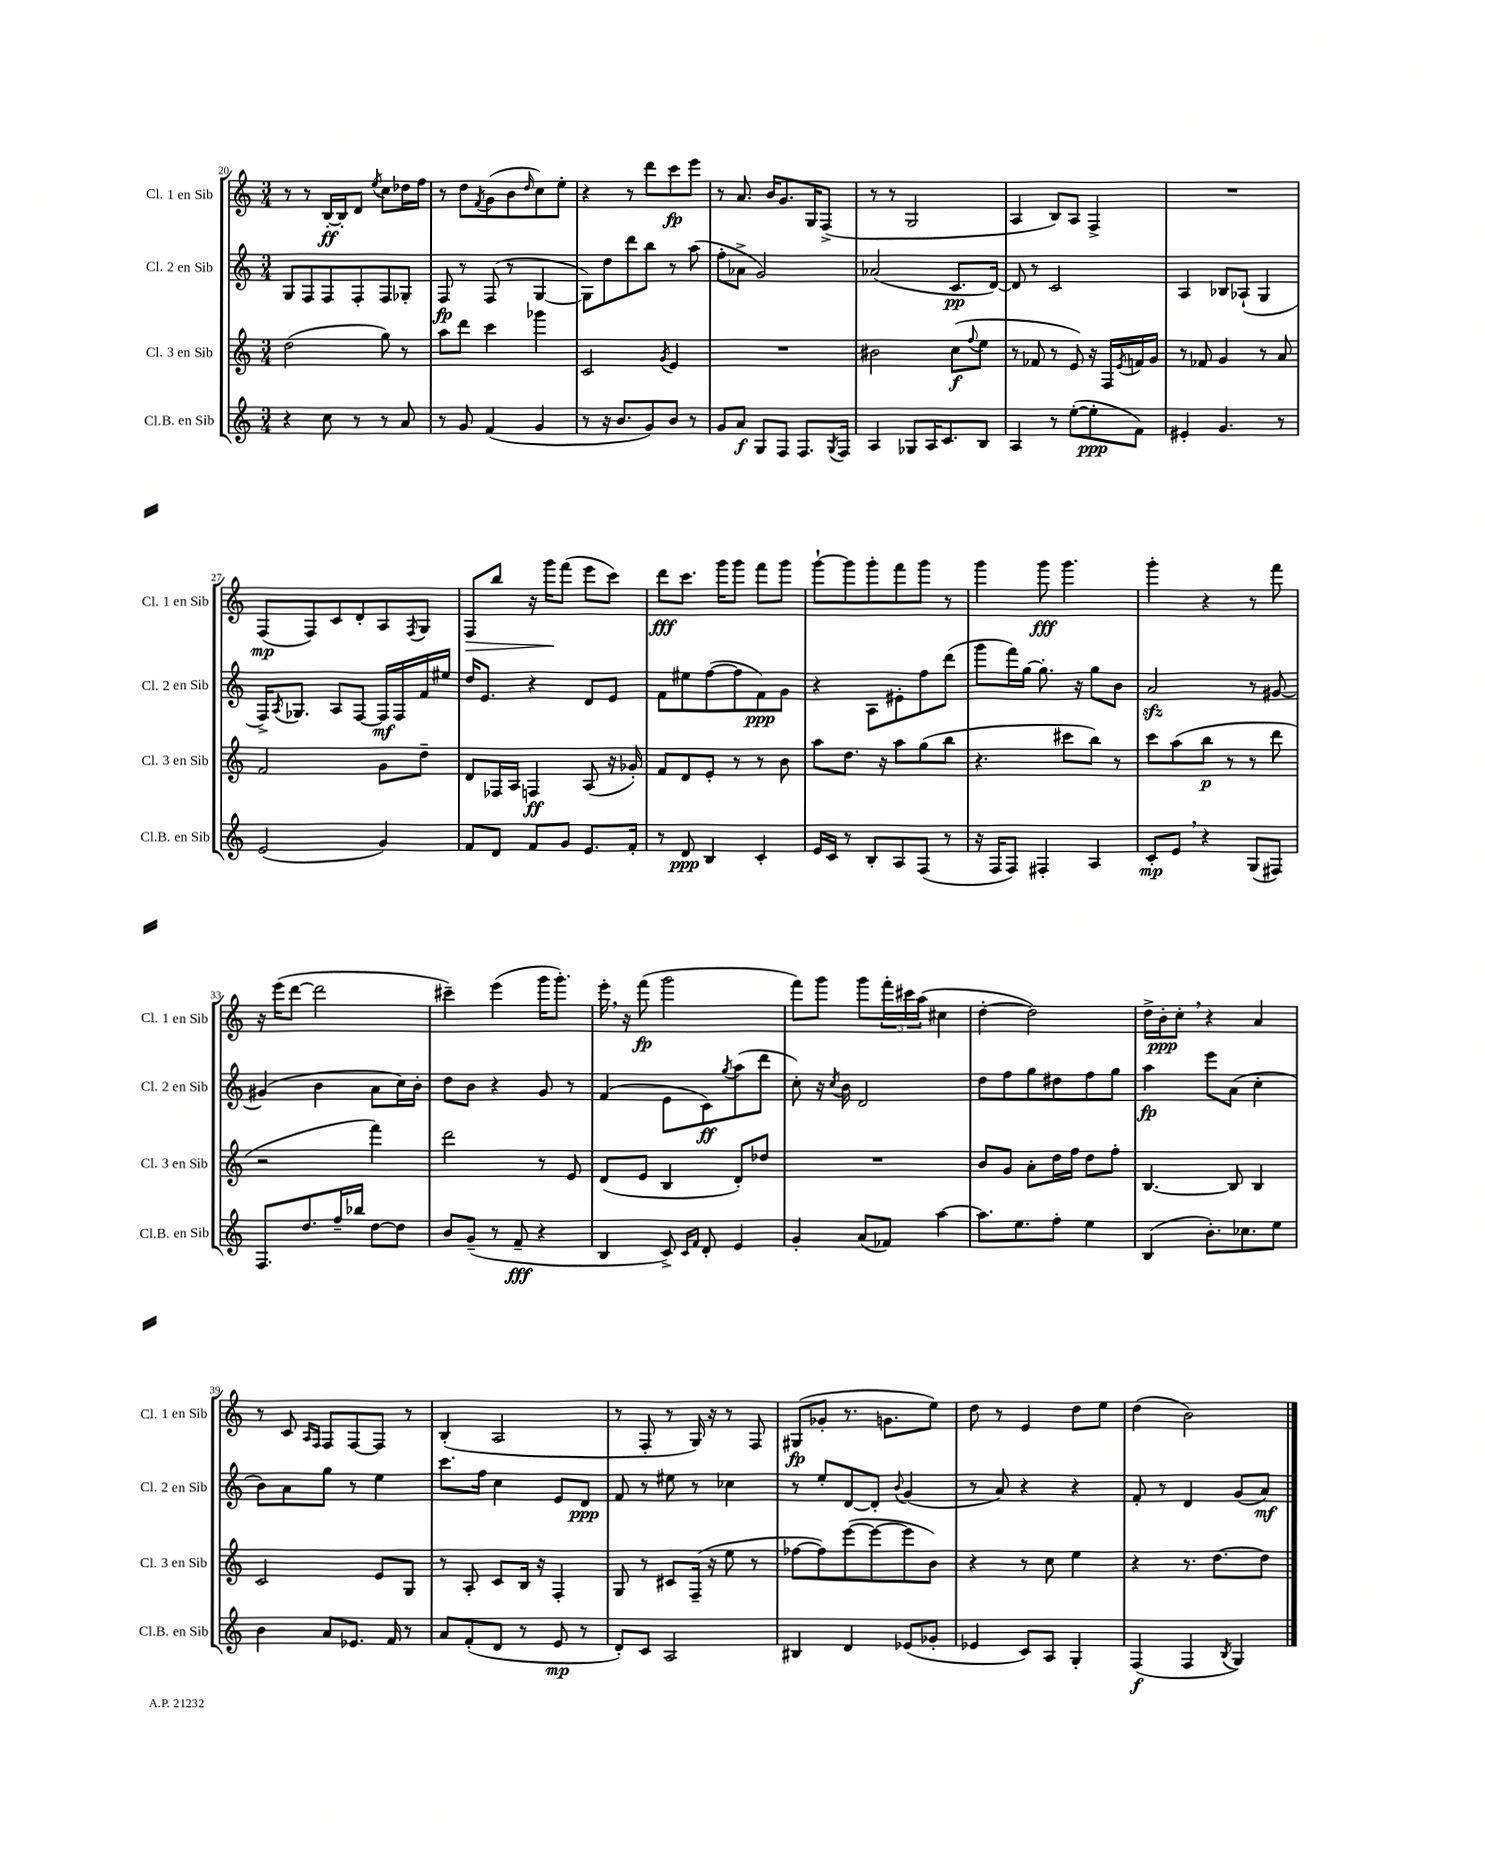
<<
\new StaffGroup <<
\new Staff = "s0" \with { instrumentName = "Cl. 1 en Sib" shortInstrumentName = "Cl. 1 en Sib" } {
    \clef treble \key c \major \numericTimeSignature \time 3/4
    r8 r8 b16~-.\ff b16-. d'8 \acciaccatura { e''8 } c''8 des''16 f''16 |
    r8 d''8 \acciaccatura { f'8 } g'8( b'8 \grace { d''16 } c''8) e''8-. |
    r4 r8 d'''8 c'''8\fp e'''8 |
    r8 a'8. b'16 g'8. g16 f8->( |
    r8 r8 g2 |
    a4 b8) a8 f4-> |
    R2. |
    f8\mp( f8) c'8 d'8-. a8 \acciaccatura { f8 } g8 |
    f8\> b''8 r16 g'''16\! f'''8( e'''8 c'''8) |
    d'''8\fff c'''8. g'''16 g'''8 f'''8 g'''8 |
    g'''8~-! g'''8 g'''8-. f'''8 g'''8 r8 |
    g'''4 g'''8\fff g'''4. |
    g'''4-. r4 r8 f'''8 |
    r16 e'''16( d'''8~ d'''2 |
    cis'''4--) e'''4( g'''16 g'''8.-.) |
    e'''16-. \breathe r16 f'''8\fp( g'''2 |
    f'''8) g'''8 g'''8 \tuplet 3/2 { f'''16-. cis'''16 a''16( } cis''4 |
    d''4~-. d''2) |
    d''16-> b'16-.\ppp c''8-. \breathe r4 a'4 |
    r8 c'8 \grace { a16 f16 } f8 f8~ f8 r8 |
    b4-.( a2 |
    r8 f8-. r8 g16) r16 r8 f8 |
    gis8\fp( ges'8-. r8. g'8. e''8) |
    d''8 r8 e'4 d''8 e''8 |
    d''4( b'2) \bar "|." |
}
\new Staff = "s1" \with { instrumentName = "Cl. 2 en Sib" shortInstrumentName = "Cl. 2 en Sib" } {
    \clef treble \key c \major \numericTimeSignature \time 3/4
    g8 f8 f8 f8-. f8 ges8-. |
    f8\fp r8 f8( r8 g4~ |
    g8) d''8 d'''8 b''8 r8 a''8( |
    f''8-. aes'8-> g'2) |
    aes'2( c'8.\pp d'16~) |
    d'8 r8 c'2 |
    a4 bes8 aes8-!( g4 |
    f16->) \acciaccatura { a8 } ges8. a8 f8~ f16\mf f16 f'16 eis''16 |
    d''16 e'8. r4 d'8 e'8 |
    f'8 eis''8 f''8~( f''8 f'8\ppp) g'8 |
    r4 a8 eis'8-. f''8 d'''8( |
    g'''8 f'''16) g''16~ g''8.-. r16 g''8 b'8 |
    a'2\sfz r8 gis'8~ |
    gis'4( b'4 a'8 c''16) b'16-. |
    d''8 b'8 r4 g'8 r8 |
    f'4( e'8 c'8\ff) \acciaccatura { g''8 } a''8( d'''8 |
    c''8-.) r16 \acciaccatura { c''8 } b'16 d'2 |
    d''8 f''8 g''8 dis''8 f''8 g''8 |
    a''4\fp e'''8 a'8( c''4-. |
    b'8) a'8 g''8 r8 e''4 |
    c'''8. f''16 c''4 e'8 d'8\ppp |
    f'8 r8 eis''8 r8 ces''4 |
    r8 e''8-. d'8~ d'8-. \appoggiatura { b'8 } g'4( |
    r8 a'8) r4 r4 |
    f'8-. r8 d'4 g'8( a'8\mf) \bar "|." |
}
\new Staff = "s2" \with { instrumentName = "Cl. 3 en Sib" shortInstrumentName = "Cl. 3 en Sib" } {
    \clef treble \key c \major \numericTimeSignature \time 3/4
    d''2( g''8) r8 |
    a''8 d'''8 c'''4 ges'''4 |
    c'2 \acciaccatura { g'8 } e'4 |
    R2. |
    bis'2 c''8\f( \appoggiatura { f''8 } e''8 |
    r8 fes'8 r8 e'8) r16 f16 \acciaccatura { e'8 } f'16 g'16 |
    r8 fes'8 g'4 r8 a'8 |
    f'2 g'8 d''8-- |
    d'8 fes16 a16 f4\ff a8( r16 ges'16-.) |
    f'8 d'8 e'8-. r8 r8 b'8 |
    a''8 d''8. r16 a''8 g''8( b''8 |
    r4. cis'''8 b''8) r8 |
    c'''8 a''8( b''8\p r8 r8 d'''8 |
    r2 f'''4) |
    d'''2 r8 e'8 |
    d'8( e'8 b4 d'8-.) des''8 |
    R2. |
    b'8 g'8 a'8-. d''16 f''16 d''8 f''8-. |
    b4.~ b8 b4 |
    c'2 e'8 g8 |
    r8 a8-. c'8 b16 r16 f4-. |
    g8 r8 cis'8 f16--( r16 e''8 r8 |
    fes''8~ fes''8) e'''8~( e'''8~ e'''8 b'8) |
    r4 r8 c''8 e''4 |
    r4 r8. d''8.~ d''8 \bar "|." |
}
\new Staff = "s3" \with { instrumentName = "Cl.B. en Sib" shortInstrumentName = "Cl.B. en Sib" } {
    \clef treble \key c \major \numericTimeSignature \time 3/4
    r4 c''8 r8 r8 a'8 |
    r8 g'8 f'4( g'4 |
    r8 r16 b'8. g'8) b'8 r8 |
    g'8 a'8\f g8 f8 f8. \acciaccatura { g8 } f16 |
    a4 ges8 a16 c'8. b8 |
    a4 r8 e''8~-.( e''8-.\ppp f'8) |
    eis'4-. g'4. r8 |
    e'2( g'4) |
    f'8 d'8 f'8 g'8 e'8. f'16-. |
    r8 d'8\ppp b4 c'4-. |
    e'16 c'16 r8 b8-. a8 f8( r8 |
    r16 f16 f8) fis4-. a4 |
    c'8-.\mp e'8 \breathe r4 g8( fis8) |
    f8. d''8. f''16-- bes''16 d''8~ d''8 |
    b'8 g'8--( r8 f'8--\fff r4 |
    b4 c'8->) \grace { c'16 f'16 } d'8-. e'4 |
    g'4-. a'8( fes'8) a''4~ |
    a''8. e''8. f''8-. e''4 |
    b4( b'8.-.) ces''8. e''8 |
    b'4 a'8 ees'8. f'16 r8 |
    a'8 f'8-.( d'8 r8 e'8\mp r8 |
    d'8-.) c'8 a2 |
    bis4 d'4 ees'8( ges'8-. |
    ees'4 c'8) a8 g4-. |
    f4\f( f4 \acciaccatura { b8 } g4) \bar "|." |
}
>>
>>
\layout { \context { \Score currentBarNumber = #20 } }
